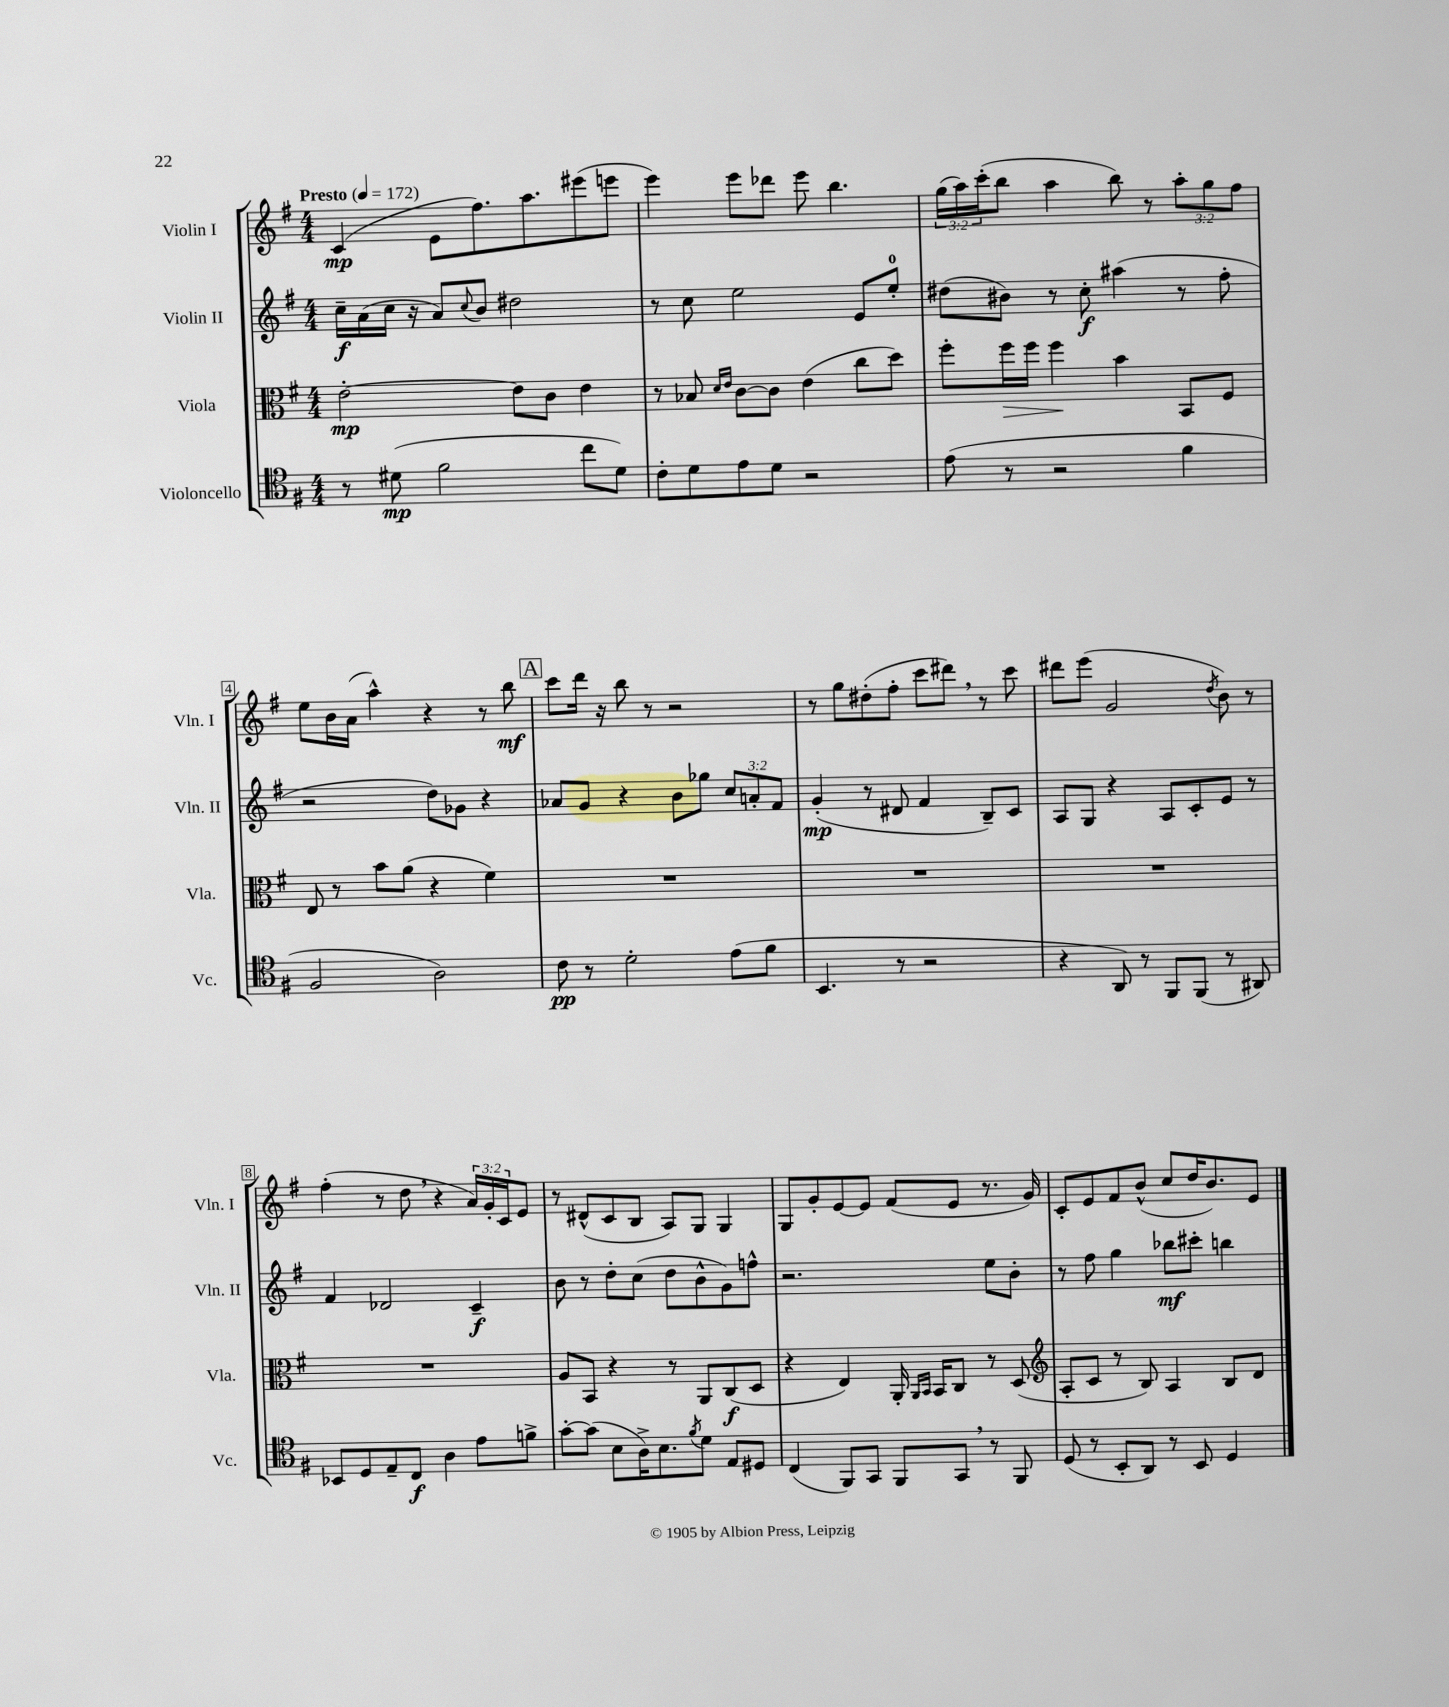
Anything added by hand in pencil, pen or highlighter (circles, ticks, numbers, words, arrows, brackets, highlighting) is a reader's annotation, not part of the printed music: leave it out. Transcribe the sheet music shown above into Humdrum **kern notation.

**kern	**dynam	**kern	**dynam	**kern	**dynam	**kern	**dynam
*part4	*part4	*part3	*part3	*part2	*part2	*part1	*part1
*staff4	*staff4	*staff3	*staff3	*staff2	*staff2	*staff1	*staff1
*I"Violoncello	*	*I"Viola	*	*I"Violin II	*	*I"Violin I	*
*I'Vc.	*	*I'Vla.	*	*I'Vln. II	*	*I'Vln. I	*
*clefC4	*	*clefC3	*	*clefG2	*	*clefG2	*
*k[f#]	*	*k[f#]	*	*k[f#]	*	*k[f#]	*
*M4/4	*	*M4/4	*	*M4/4	*	*M4/4	*
*MM172	*	*MM172	*	*MM172	*	*MM172	*
=1	=1	=1	=1	=1	=1	=1	=1
!	!	!	!	!	!	!LO:TX:a:B:t=Presto	!
8r	.	[2e'\	mp	16cc~\LL	f	(4c/	mp
.	.	.	.	(16a\	.	.	.
(8d#X\	mp	.	.	16cc\JJ	.	.	.
.	.	.	.	16r	.	.	.
2f#\	.	.	.	8a/L)	.	8e\L	.
.	.	.	.	8qqcc/	.	.	.
.	.	.	.	8b/J	.	8.ff#\)	.
.	.	8e\L]	.	2dd#X\	.	.	.
.	.	.	.	.	.	8.aa\	.
.	.	8c\J	.	.	.	.	.
8cc\L	.	4e\	.	.	.	(8eee#X\	.
8d#\J)	.	.	.	.	.	8eeen\J	.
=2	=2	=2	=2	=2	=2	=2	=2
8c'\L	.	8r	.	8r	.	4eee\)	.
8d\	.	8B-X/	.	8cc\	.	.	.
.	.	16qqd/LL	.	.	.	.	.
.	.	16qqe/JJ	.	.	.	.	.
8e\	.	[8c\L	.	2ee\	.	8eee\L	.
8d\J	.	8c\J]	.	.	.	8ddd-X\J	.
2r	.	(4e\	.	.	.	8eee\	.
.	.	.	.	.	.	4.bb\	.
.	.	8cc\L	.	8e/L	.	.	.
.	.	8dd\J)	.	8ee'/J	.	.	.
=3	=3	=3	=3	=3	=3	=3	=3
(8e\	.	8ff#'\L	.	(8dd#X\L	.	(24gg\LL	.
.	.	.	.	.	.	24aa\)	.
.	.	.	.	.	.	(24ccc'\J	.
!	!	!	!LO:HP:b	!	!	!	!
8r	.	16ff#\L	>	8b#X\J)	.	8bb\J	.
.	.	16ff#\JJ	.	.	.	.	.
2r	.	4ff#\	.	8r	.	4aa\	.
.	.	.	.	8cc'\	f	.	.
.	.	4b\	]	(4aa#X\	.	8bb\)	.
.	.	.	.	.	.	8r	.
4f#\	.	8BB/L	.	8r	.	12aa'\L	.
.	.	.	.	.	.	12gg\	.
.	.	8F#/J	.	8ff#'\	.	.	.
.	.	.	.	.	.	12ff#\J	.
!!LO:LB:g=z
=4	=4	=4	=4	=4	=4	=4	=4
2F#/	.	8E/	.	2r	.	8ee\L	.
.	.	8r	.	.	.	16b\L	.
.	.	.	.	.	.	(16a\JJ	.
.	.	8b\L	.	.	.	4aa^^\)	.
.	.	(8a\J	.	.	.	.	.
2A\)	.	4r	.	8dd\L)	.	4r	.
.	.	.	.	8g-X\J	.	.	.
.	.	4f#\)	.	4r	.	8r	.
.	.	.	.	.	.	8bb\	mf
!!LO:REH:place=s1:t=A
=5	=5	=5	=5	=5	=5	=5	=5
8c\	pp	1r	.	8a-X/L	.	8ccc\L	.
8r	.	.	.	8g/J	.	16ddd\Jk	.
.	.	.	.	.	.	16r	.
2d'\	.	.	.	4r	.	8bb\	.
.	.	.	.	.	.	8r	.
.	.	.	.	8b\L	.	2r	.
.	.	.	.	8gg-X\J	.	.	.
(8e\L	.	.	.	12cc/L	.	.	.
.	.	.	.	12an'/	.	.	.
8f#\J	.	.	.	.	.	.	.
.	.	.	.	12f#/J	.	.	.
=6	=6	=6	=6	=6	=6	=6	=6
4.BB/	.	1r	.	(4g'/	mp	8r	.
.	.	.	.	.	.	8gg\L	.
.	.	.	.	8r	.	(8dd#X'\	.
8r	.	.	.	8d#X/	.	8ff#'\J	.
2r	.	.	.	4f#/	.	8ccc\L	.
.	.	.	.	.	.	8ddd#X,\J)	.
.	.	.	.	8B~/L)	.	8r	.
.	.	.	.	8c/J	.	8ccc\	.
=7	=7	=7	=7	=7	=7	=7	=7
4r	.	1r	.	8A/L	.	8ddd#X\L	.
.	.	.	.	8G/J	.	(8eee\J	.
8AA/)	.	.	.	4r	.	2g/	.
8r	.	.	.	.	.	.	.
8FF#/L	.	.	.	8A/L	.	.	.
(8FF#/J	.	.	.	8c'/	.	.	.
.	.	.	.	.	.	8qdd/	.
8r	.	.	.	8e/J	.	8b\)	.
8AA#X/)	.	.	.	8r	.	8r	.
!!LO:LB:g=z
=8	=8	=8	=8	=8	=8	=8	=8
8BB-X/L	.	1r	.	4f#/	.	(4ff#'\	.
8D/	.	.	.	.	.	.	.
8E~/	.	.	.	2d-X/	.	8r	.
8C/J	f	.	.	.	.	8dd,\	.
4A\	.	.	.	.	.	4r	.
8e\L	.	.	.	4c~/	f	24a/LL)	.
.	.	.	.	.	.	24g'/	.
.	.	.	.	.	.	24c/J	.
8fn^\J	.	.	.	.	.	8e/J	.
=9	=9	=9	=9	=9	=9	=9	=9
[8g'\L	.	8A/L	.	8b\	.	8r	.
(8g\J]	.	8BB/J	.	8r	.	(8d#X^^/L	.
8B\L	.	4r	.	8dd'\L	.	8c/	.
16A^\K)	.	.	.	(8cc\J	.	8B/J	.
8.B\	.	.	.	.	.	.	.
.	.	8r	.	8dd\L	.	8A/L)	.
8qf#/	.	.	.	.	.	.	.
8d\J	.	8AA/L	.	8b^^\	.	8G/J	.
8E/L	.	(8C/	f	8g\)	.	4G/	.
8D#X/J	.	8D/J	.	8ffn^^\J	.	.	.
=10	=10	=10	=10	=10	=10	=10	=10
(4C/	.	4r	.	2.r	.	8G/L	.
.	.	.	.	.	.	8g'/	.
8FF#/L)	.	4E/)	.	.	.	[8e/	.
8GG/J	.	.	.	.	.	8e/J]	.
8FF#/L	.	16AA'/	.	.	.	(8f#/L	.
.	.	16qqAA/LL	.	.	.	.	.
.	.	16qqBB/JJ	.	.	.	.	.
.	.	16BB/KL	.	.	.	.	.
8GG,/J	.	8C/J	.	.	.	8e/J	.
8r	.	8r	.	8ee\L	.	8.r	.
8FF#/	.	(8D/	.	8b'\J	.	.	.
.	.	.	.	.	.	16g/)	.
=11	=11	=11	=11	=11	=11	=11	=11
*	*	*clefG2	*	*	*	*	*
(8D/	.	8A'/L	.	8r	.	8c'/L	.
8r	.	8c/J	.	8ff#\	.	8e/	.
8BB'/L	.	8r	.	4gg\	.	8f#/	.
8AA/J)	.	8B/)	.	.	.	(8b^^/J	.
8r	.	4A/	.	8bb-X\L	mf	8cc/L	.
8BB/	.	.	.	8ccc#X'\J	.	16dd/K	.
.	.	.	.	.	.	8.b/)	.
4D/	.	8B/L	.	4bbn\	.	.	.
.	.	8d/J	.	.	.	8e/J	.
==	==	==	==	==	==	==	==
*-	*-	*-	*-	*-	*-	*-	*-
